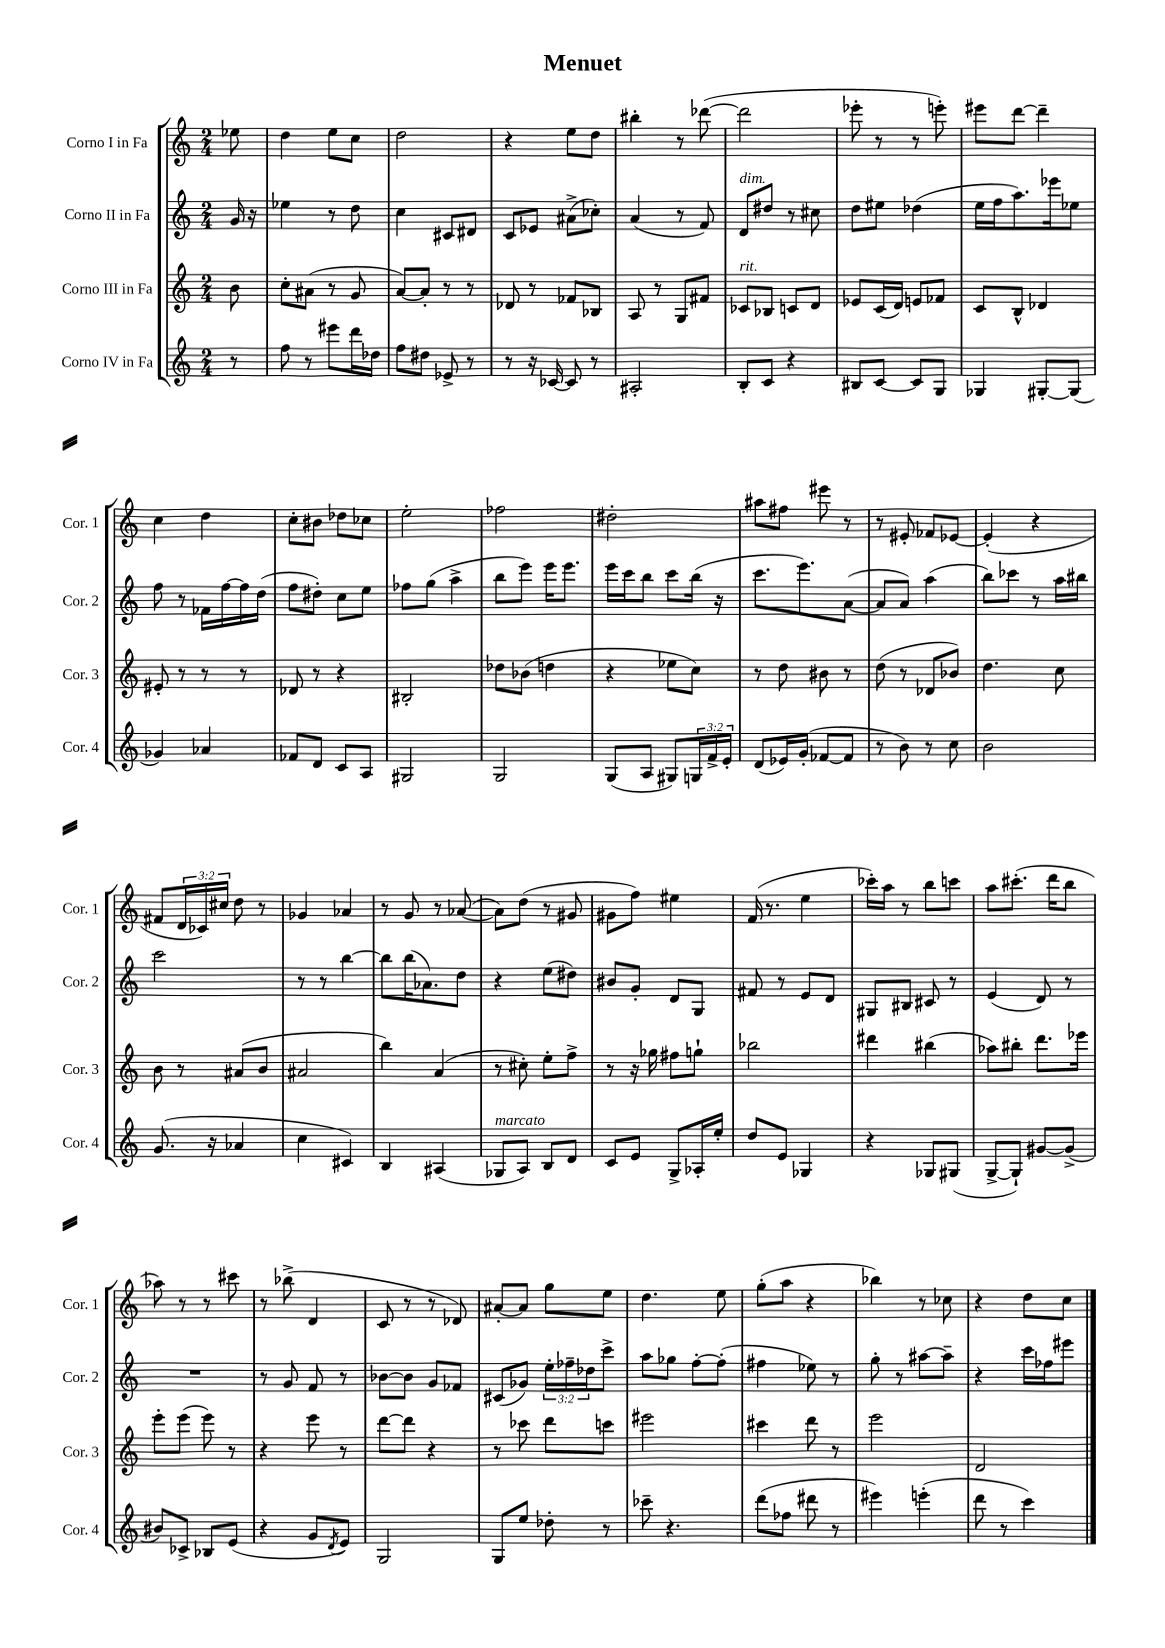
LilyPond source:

\header { title = "Menuet" }
<<
\new StaffGroup <<
\new Staff = "s0" \with { instrumentName = "Corno I in Fa" shortInstrumentName = "Cor. 1" } {
    \clef treble \key c \major \numericTimeSignature \time 2/4 \override Staff.TupletNumber.text = #tuplet-number::calc-fraction-text \partial 8
    ees''8 |
    d''4 e''8 c''8 |
    d''2 |
    r4 e''8 d''8 |
    bis''4-. r8 des'''8~( |
    des'''2 |
    ees'''8-. r8 r8 e'''8-.) |
    eis'''8 d'''8~ d'''4-- |
    c''4 d''4 |
    c''8-. bis'8 des''8 ces''8 |
    e''2-. |
    fes''2 |
    dis''2-. |
    ais''8 fis''8 eis'''8 r8 |
    r8 eis'8-. fes'8 ees'8~ |
    ees'4-.( r4 |
    fis'8 \tuplet 3/2 { d'16 ces'16) cis''16 } d''8 r8 |
    ges'4 aes'4 |
    r8 g'8 r8 aes'8~( |
    aes'8) d''8( r8 gis'8 |
    gis'8 f''8) eis''4 |
    f'16( r8. e''4 |
    ces'''16-.) a''16 r8 b''8 c'''8 |
    a''8 cis'''8.-.( d'''16 b''8 |
    aes''8) r8 r8 cis'''8 |
    r8 bes''8->( d'4 |
    c'8 r8 r8 des'8) |
    ais'8~-. ais'8 g''8 e''8 |
    d''4. e''8 |
    g''8-.( a''8 r4 |
    bes''4) r8 ces''8 |
    r4 d''8 c''8 \bar "|." |
}
\new Staff = "s1" \with { instrumentName = "Corno II in Fa" shortInstrumentName = "Cor. 2" } {
    \clef treble \key c \major \numericTimeSignature \time 2/4 \override Staff.TupletNumber.text = #tuplet-number::calc-fraction-text \partial 8
    g'16 r16 |
    ees''4 r8 d''8 |
    c''4 cis'8 dis'8 |
    c'8 ees'8 ais'8->( ces''8-.) |
    a'4( r8 f'8) |
    d'8^\markup { \italic "dim." } dis''8 r8 cis''8 |
    d''8 eis''8 des''4( |
    e''16 f''16 a''8.) ees'''16 ees''8 |
    f''8 r8 fes'16 f''16~ f''16 d''16( |
    f''8 dis''8-.) c''8 e''8 |
    fes''8 g''8( a''4-> |
    b''8 e'''8) e'''16 e'''8. |
    e'''16 c'''16 b''8 c'''8 b''16( r16 |
    c'''8. e'''8.) a'8~( |
    a'8 a'8) a''4( |
    b''8) ces'''8 r8 a''16 bis''16 |
    c'''2 |
    r8 r8 b''4~ |
    b''8 b''16( aes'8.) d''8 |
    r4 e''8( dis''8) |
    bis'8 g'8-. d'8 g8 |
    fis'8 r8 e'8 d'8 |
    gis8 bis8 cis'8 r8 |
    e'4( d'8) r8 |
    R2 |
    r8 g'8 f'8 r8 |
    bes'8~ bes'8 g'8 fes'8 |
    cis'8( ges'8) \tuplet 3/2 { e''16-. fes''16-- des''16 } c'''8-> |
    a''8 ges''8 f''8~-. f''8-.( |
    fis''4 ees''8) r8 |
    g''8-. r8 ais''8~ ais''8-- |
    r4 c'''16 fes''16 eis'''8 \bar "|." |
}
\new Staff = "s2" \with { instrumentName = "Corno III in Fa" shortInstrumentName = "Cor. 3" } {
    \clef treble \key c \major \numericTimeSignature \time 2/4 \partial 8
    b'8 |
    c''8-. ais'8( r8 g'8 |
    a'8~) a'8-. r8 r8 |
    des'8 r8 fes'8 bes8 |
    a8 r8 g8 fis'8 |
    ces'8^\markup { \italic "rit." } bes8 c'8 d'8 |
    ees'8 c'16( d'16) e'8 fes'8 |
    c'8 b8-^ des'4 |
    eis'8-. r8 r8 r8 |
    des'8 r8 r4 |
    bis2-. |
    des''8 bes'8( d''4 |
    r4 ees''8 c''8) |
    r8 d''8 bis'8 r8 |
    d''8( r8 des'8 bes'8) |
    d''4. c''8 |
    b'8 r8 ais'8( b'8 |
    ais'2 |
    b''4) a'4( |
    r8 cis''8-.) e''8-. f''8-> |
    r8 r16 ges''16 fis''8 g''8-! |
    bes''2 |
    dis'''4 bis''4( |
    aes''8) bis''8-. d'''8. ees'''16 |
    e'''8-. e'''8( e'''8) r8 |
    r4 e'''8 r8 |
    d'''8~ d'''8 r4 |
    r8 ces'''8 d'''8 c'''8 |
    eis'''2 |
    cis'''4 d'''8 r8 |
    e'''2 |
    d'2 \bar "|." |
}
\new Staff = "s3" \with { instrumentName = "Corno IV in Fa" shortInstrumentName = "Cor. 4" } {
    \clef treble \key c \major \numericTimeSignature \time 2/4 \override Staff.TupletNumber.text = #tuplet-number::calc-fraction-text \partial 8
    r8 |
    f''8 r8 eis'''8 d'''16 des''16 |
    f''8 dis''8 ees'8-> r8 |
    r8 r16 ces'16~ ces'8 r8 |
    ais2-. |
    b8-. c'8 r4 |
    bis8 c'8~ c'8 g8 |
    ges4 gis8~-. gis8( |
    ges'4) aes'4 |
    fes'8 d'8 c'8 a8 |
    gis2 |
    g2 |
    g8( a8 gis8) \tuplet 3/2 { g16 f'16-> e'16-. } |
    d'8( ees'16) g'16-.( fes'8~ fes'8 |
    r8 b'8) r8 c''8 |
    b'2 |
    g'8.( r16 aes'4 |
    c''4 cis'4) |
    b4 ais4( |
    ges8^\markup { \italic "marcato" } a8) b8 d'8 |
    c'8 e'8 g8-> aes16-. e''16-. |
    d''8 e'8 ges4 |
    r4 ges8 gis8( |
    g8~-> g8-!) gis'8~ gis'8->( |
    bis'8) ces'8-> bes8 e'8( |
    r4 g'8 \acciaccatura { d'8 } e'8) |
    g2 |
    g8 e''8 des''8-. r8 |
    ces'''8-- r4. |
    d'''8( fes''8 dis'''8 r8 |
    eis'''4) e'''4-.( |
    d'''8 r8 c'''4) \bar "|." |
}
>>
>>
\layout { \context { \Score \remove "Bar_number_engraver" } }
